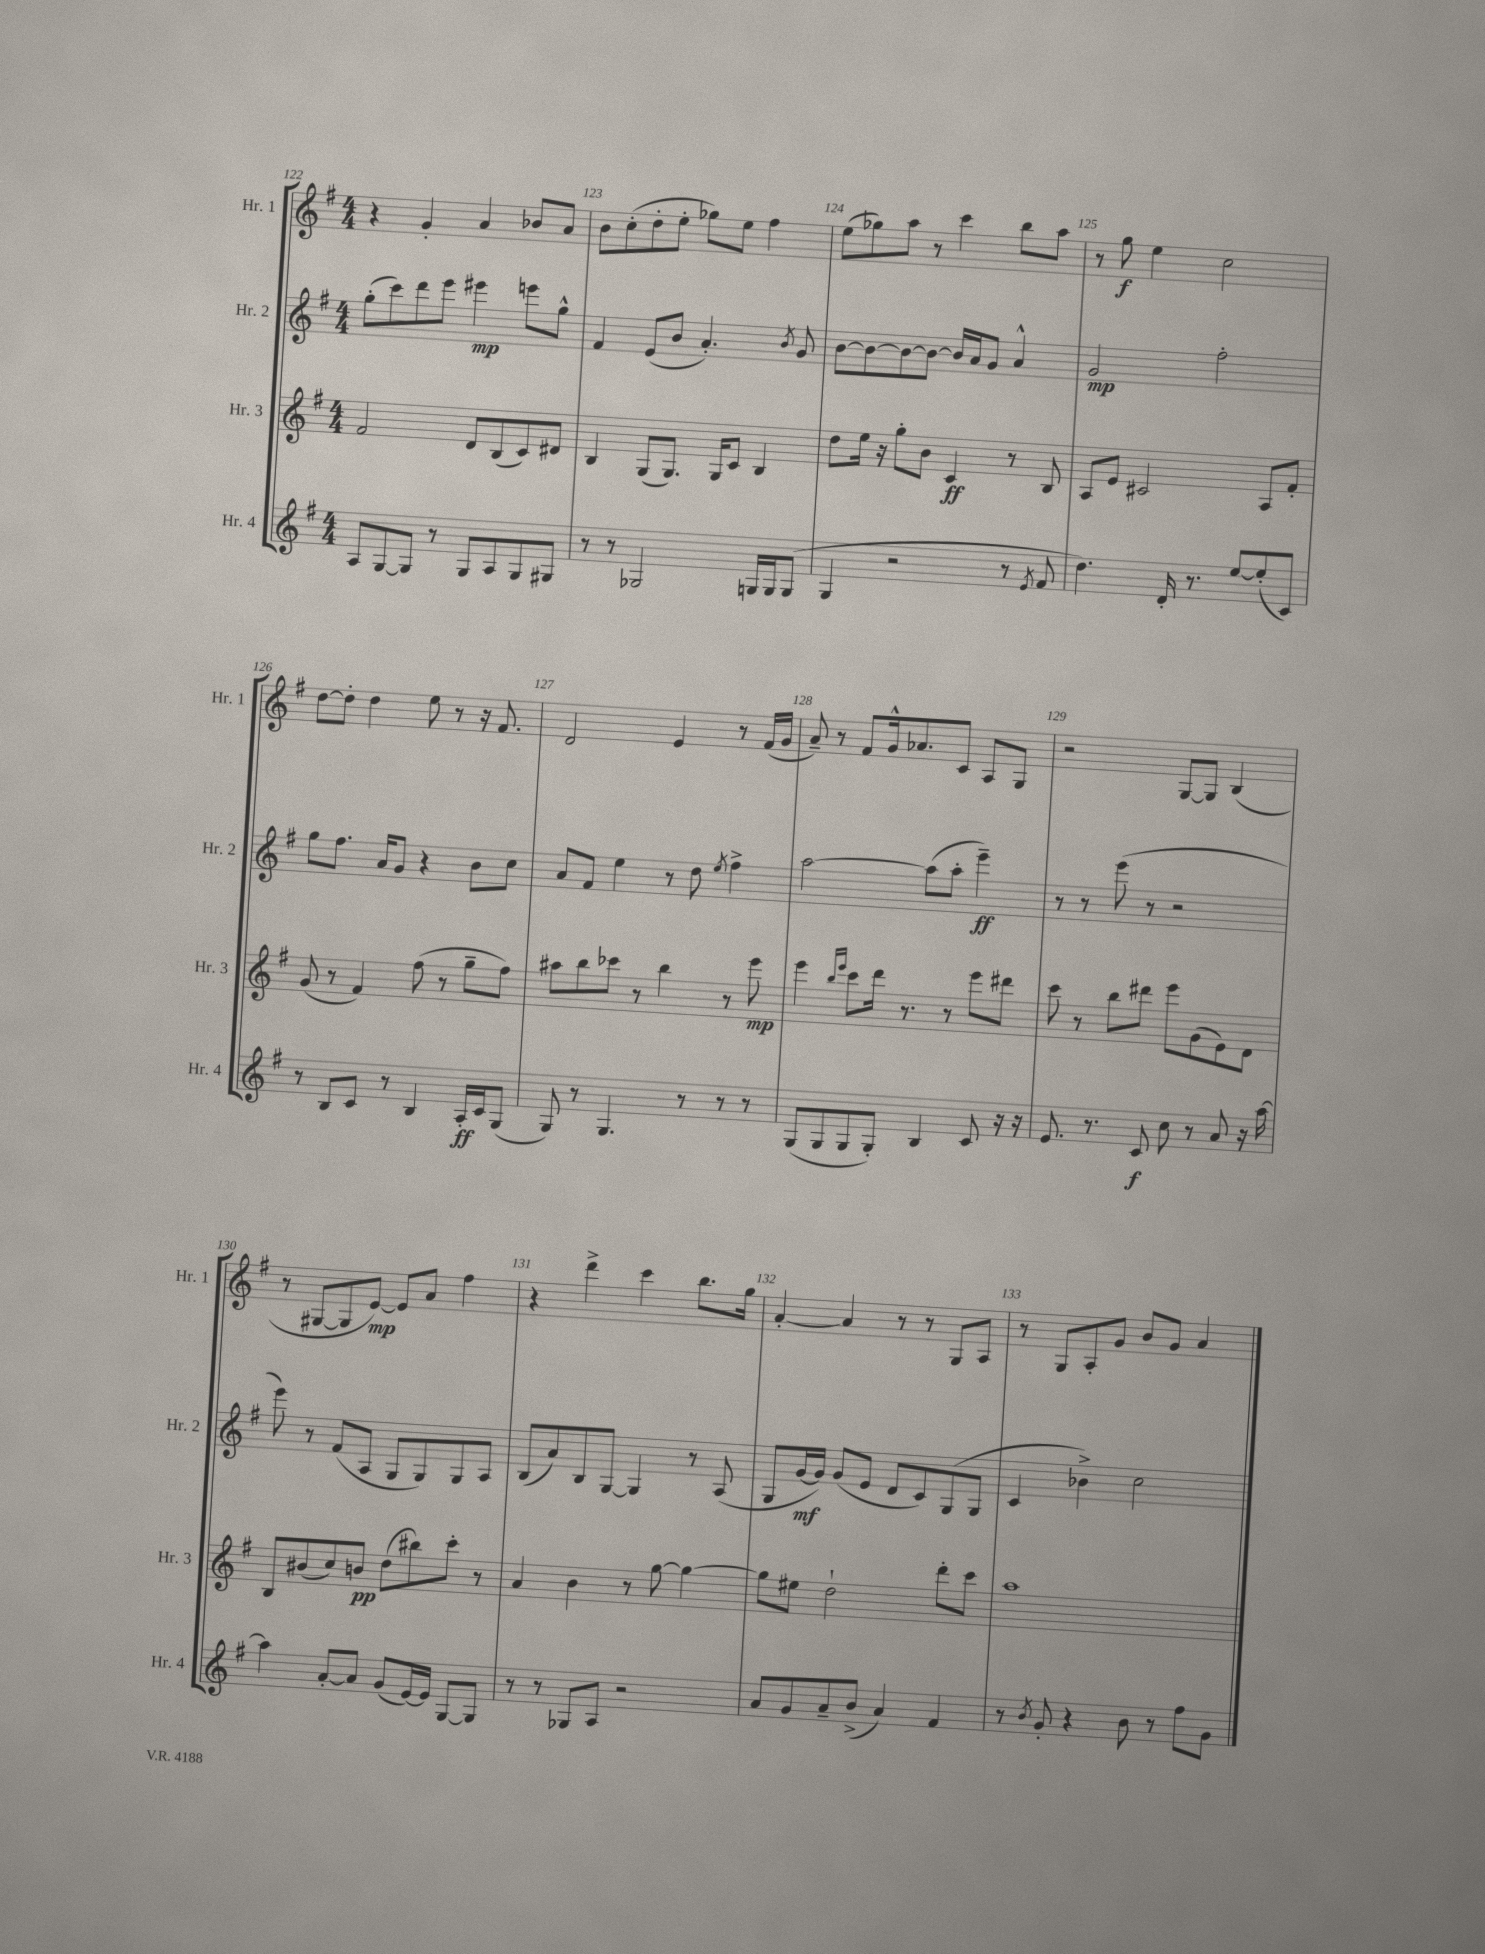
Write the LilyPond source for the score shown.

<<
\new StaffGroup <<
\new Staff = "s0" \with { instrumentName = "Hr. 1" shortInstrumentName = "Hr. 1" } {
    \clef treble \key g \major \numericTimeSignature \time 4/4
    r4 g'4-. a'4 bes'8 a'8 |
    b'8 c''8-.( d''8-. e''8-. ges''8) e''8 fis''4 |
    e''8( ges''8) a''8 r8 c'''4 b''8 a''8 |
    r8 g''8\f e''4 c''2 |
    d''8~ d''8-. d''4 e''8 r8 r16 fis'8. |
    d'2 e'4 r8 fis'16( g'16 |
    a'8--) r8 fis'8 g'16-^ aes'8. c'8 a8 g8 |
    r2 g8~ g8 b4( |
    r8 gis8~ gis8 e'8~\mp) e'8 a'8 fis''4 |
    r4 d'''4-> c'''4 b''8. g''16 |
    a'4~-. a'4 r8 r8 g8 a8 |
    r8 g8 a8-. g'8 b'8 g'8 a'4 \bar "|." |
}
\new Staff = "s1" \with { instrumentName = "Hr. 2" shortInstrumentName = "Hr. 2" } {
    \clef treble \key g \major \numericTimeSignature \time 4/4
    g''8-.( c'''8) d'''8 e'''8 eis'''4\mp e'''8 g''8-^ |
    fis'4 e'8( b'8 a'4.-.) \acciaccatura { b'8 } g'8 |
    b'8~ b'8~ b'8~ b'8~ b'16 a'16 g'8 a'4-^ |
    g'2\mp fis''2-. |
    g''8 fis''8. a'16 g'8 r4 b'8 c''8 |
    a'8 fis'8 e''4 r8 d''8 \acciaccatura { e''8 } fis''4-> |
    a''2~ a''8( a''8-. e'''4--\ff) |
    r8 r8 e'''8( r8 r2 |
    e'''8) r8 fis'8( a8 g8 g8) g8 a8 |
    b8( a'8) b8 g8~ g4 r8 a8( |
    g8 g'16~\mf g'16) g'8( e'8 d'8 c'8) g8( g8 |
    c'4 bes'4->) c''2 \bar "|." |
}
\new Staff = "s2" \with { instrumentName = "Hr. 3" shortInstrumentName = "Hr. 3" } {
    \clef treble \key g \major \numericTimeSignature \time 4/4
    fis'2 d'8 b8( c'8) dis'8 |
    b4 g8( g8.) g16 c'8 b4 |
    d''8 e''16 r16 g''8-. b'8 c'4\ff r8 b8 |
    a8 e'8 cis'2 a8 fis'8-. |
    g'8( r8 fis'4) fis''8( r8 g''8-- fis''8) |
    ais''8 b''8 ces'''8 r8 b''4 r8 e'''8\mp |
    e'''4 \grace { b''16 e'''16 } c'''8 d'''16 r8. r8 e'''8 dis'''8 |
    c'''8 r8 b''8 dis'''8 e'''8 g'8( e'8) d'8 |
    b8 bis'8( c''8) b'8\pp d''8( bis''8) c'''8-. r8 |
    a'4 b'4 r8 g''8~ g''4~ |
    g''8 eis''8 d''2-! d'''8-. c'''8 |
    a''1 \bar "|." |
}
\new Staff = "s3" \with { instrumentName = "Hr. 4" shortInstrumentName = "Hr. 4" } {
    \clef treble \key g \major \numericTimeSignature \time 4/4
    a8 g8~ g8 r8 g8 a8 g8 gis8 |
    r8 r8 ges2 g16 g16 g8( |
    g4 r2 r8 \acciaccatura { e'8 } fis'8 |
    d''4.) d'16-. r8. e''8~ e''8-.( c'8) |
    r8 b8 c'8 r8 b4 a16-.\ff c'16 g8( |
    g8) r8 g4. r8 r8 r8 |
    g8( g8 g8 g8-.) b4 c'8 r16 r16 |
    e'8. r8. c'8\f c''8 r8 a'8 r16 a''16~ |
    a''4 a'8~-. a'8 g'8( e'16~) e'16 g8~ g8 |
    r8 r8 ges8 a8 r2 |
    a'8 g'8 a'8-- b'8->( a'4) fis'4 |
    r8 \acciaccatura { b'8 } g'8-. r4 b'8 r8 fis''8 g'8 \bar "|." |
}
>>
>>
\layout { \context { \Score currentBarNumber = #122 \override BarNumber.break-visibility = ##(#f #t #t) barNumberVisibility = #all-bar-numbers-visible } }
